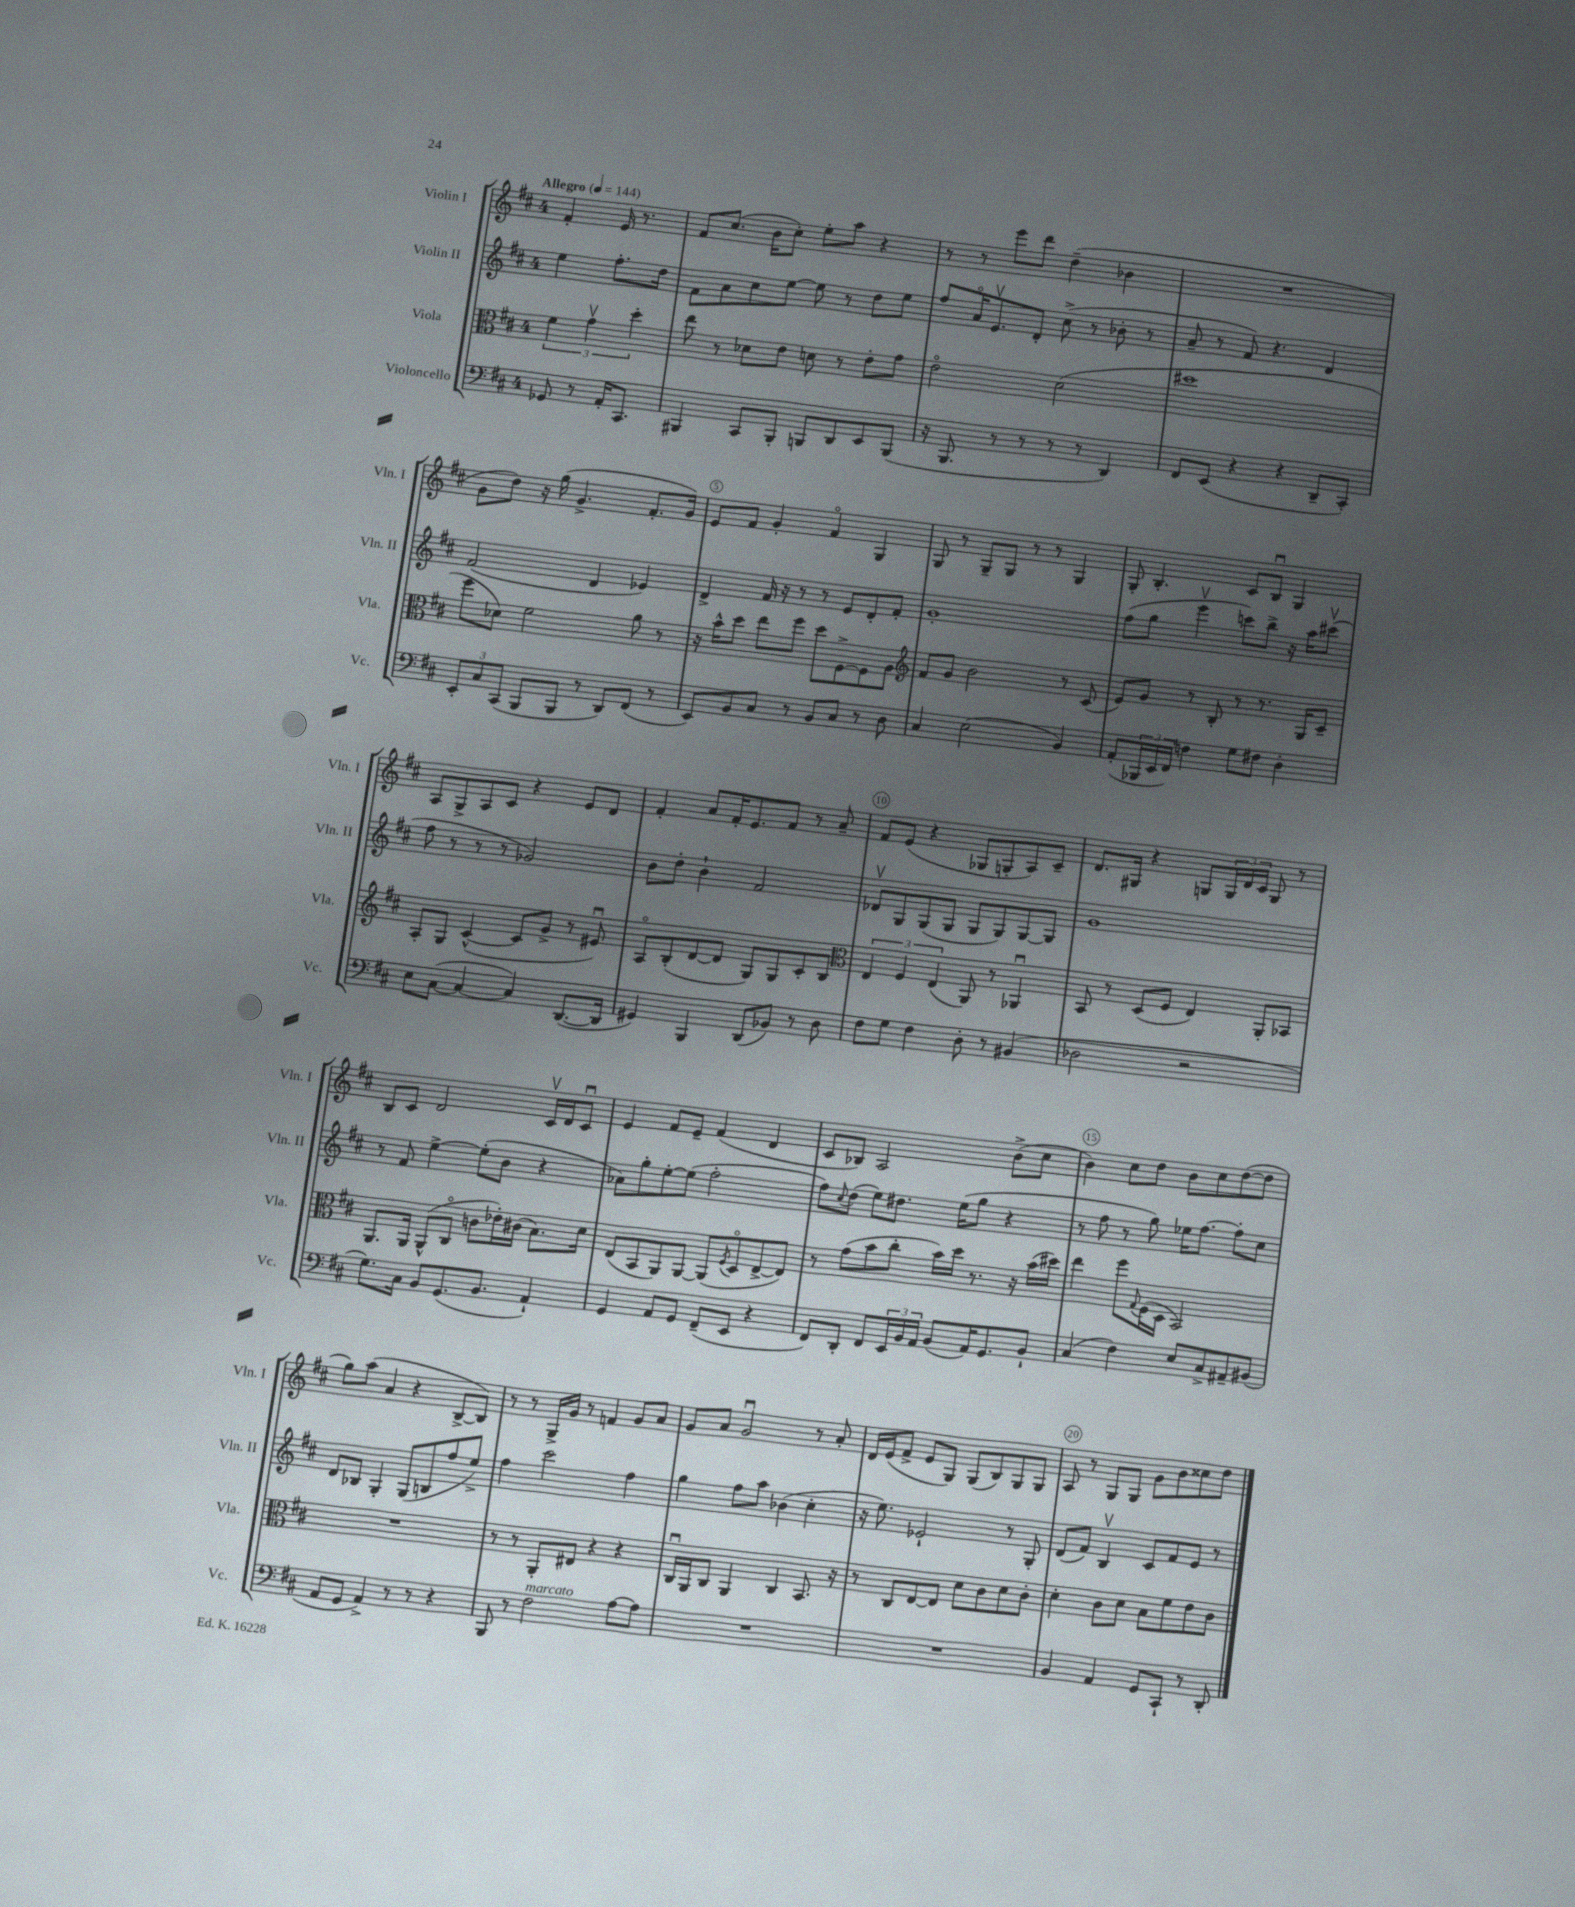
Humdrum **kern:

**kern	**kern	**kern	**kern
*part4	*part3	*part2	*part1
*staff4	*staff3	*staff2	*staff1
*I"Violoncello	*I"Viola	*I"Violin II	*I"Violin I
*I'Vc.	*I'Vla.	*I'Vln. II	*I'Vln. I
*clefF4	*clefC3	*clefG2	*clefG2
*k[f#c#]	*k[f#c#]	*k[f#c#]	*k[f#c#]
*M4/4	*M4/4	*M4/4	*M4/4
*MM144	*MM144	*MM144	*MM144
=	=	=	=
!	!	!	!LO:TX:a:B:t=Allegro
8GG-X/	6f#\	4ee\	4f#'/
8r	.	.	.
.	6gv\	.	.
16AA'/KL	.	8.ff#'\L	16e/
8.CC#/J	.	.	8.r
.	6dd'\	.	.
.	.	16dd\Jk	.
=1	=1	=1	=1
4BBB#X/	8ee\	8f#\L	8f#/L
.	8r	8a\	(8.cc#/J
8CC#/L	8d-X\L	8cc#\	.
.	.	.	16b\KL
8BBB#'/J	8e\J	[8ee\J	8cc#'\J)
8BBBn/L	8dn\	8ee\]	8ee'\L
8DD/	8r	8r	8aa\J
8EE/	8e'\L	8dd\L	4r
(8BBB/J	8g\J	8ee\J	.
=2	=2	=2	=2
16r	2e\	8ff#/L	8r
8.BBB/	.	.	.
.	.	16a/K	8r
.	.	8.ev/	.
8r	.	.	8eee\L
8r	.	8d'/J	8ddd\J
8r	(2d\	(8cc#^\	(4dd~\
8r	.	8r	.
4DD/)	.	8b-X'\	4b-X\
.	.	8r	.
=3	=3	=3	=3
8FF#/L	1dd#X	8a~/	1r
(8EE/J	.	8r	.
4r	.	8f#/)	.
.	.	4.r	.
4r	.	.	.
8DD~/L	.	4d/	.
8CC#'/J)	.	.	.
!!LO:LB:g=z
=4	=4	=4	=4
12EE'/L	8ff#\L	(2f#/	8g\L
12C#/	.	.	.
.	8d-X\J)	.	8dd\J)
(12CC#/J	.	.	.
8BBB/L	2f#\	.	16r
.	.	.	(16gg\
8BBB/J	.	.	4.g^/
8r	.	4d/	.
8DD/L)	.	.	.
(8FF#/J	8a\	4e-X/)	8.f#'/L
8r	8r	.	.
.	.	.	16g/Jk)
=5	=5	=5	=5
8EE/L)	16r	4d^/	8e/L
.	16b^^\KL	.	.
8BB/	8dd\J	.	8f#/J
8C#/J	8ee\L	16f#/	4g'/
.	.	16r	.
8r	8ff#\J	8r	.
8BB/L	8dd\L	8r	4f#/
8C#/J	[8F#^\	8e/L	.
8r	8F#\]	8d'/	4G/
8D\	8A\J	8f#'/J	.
=6	=6	=6	=6
*	*clefG2	*	*
4C#/	8f#/L	1g'	8G/
.	8g/J	.	8r
(2E\	2b\	.	8G~/L
.	.	.	8G/J
.	.	.	8r
.	.	.	8r
4BB/)	8r	.	4G/
.	(8c#/	.	.
=7	=7	=7	=7
(8AA'/L	8e/L)	(8ff#\L	8G'/
24BBB-X/L	8g/J	8gg\J	4.B'/
24EE/	.	.	.
24FF#/JJ)	.	.	.
4Fn\	8r	4eeev\	.
.	8B'/	.	.
8G\L	8r	8cccn\L)	8c#/L
8F#X\J	8.r	8bb^\J	8Bu/J
4D'\	.	16r	4G/
.	16G/KL	16aa\KL	.
.	8c#~/J	(8ccc#Xv\J	.
!!LO:LB:g=z
=8	=8	=8	=8
8E\L	8A'/L	8ff#\	8A/L
([8C#\J	8G/J	8r	8G^/
4C#/_	([4c#^^/	8r	8A/
.	.	8r	8c#/J
4C#/])	8c#/L]	2g-X/)	4r
.	8g^/J	.	.
([8.DD/L	8r	.	8e/L
.	8e#Xu/)	.	8d/J
16DD/Jk]	.	.	.
=9	=9	=9	=9
4GG#X/)	8A/L	8b\L	4f#'/
.	(8B'/	8dd'\J	.
4BBB/	[8d/	4b`\	8a/L
.	8d/J]	.	16f#'/K
.	.	.	8.e/
(8DD/L	8G/L)	2f#/	.
8BB-X/J)	8G/	.	8f#/J
8r	8c#'/	.	8r
8D\	8B/J	.	8a~/
=10	=10	=10	=10
*	*clefC3	*	*
8F#\L	6E/	8d-Xv/L	8f#/L
8G\J	.	8G/	(8e/J
.	6F#/	.	.
4F#\	.	(8G/	4r
.	(6E/	.	.
.	.	8G/J	.
8D'\	8AA/)	8G/L	8G-X/L
8r	8r	8G/)	8Gn'/
(4BB#X/	4AA-Xu/	[8G/	8A/)
.	.	8G/J]	8c#~/J
=11	=11	=11	=11
2D-X\	8BB/	1g	8.d/L
.	8r	.	.
.	.	.	16G#X/Jk
.	(8D/L	.	4r
.	8F#/J	.	.
2r	4E/)	.	8Gn/L
.	.	.	24G/L
.	.	.	24d/
.	.	.	24c#/JJ
.	8AA'/L	.	8G/
.	8BB-X/J	.	8r
!!LO:LB:g=z
=12	=12	=12	=12
8.G\L)	8.AA/L	8r	8B/L
.	.	8f#/	8c#/J
16C#\Jk	16AA/Jk	.	.
8BB/L	(8AA^^/L	[4ee^\	2d/
(8.GG/	8C#/J	.	.
.	8cn\L	(8ee'\L]	.
8.BB/J	.	.	.
.	16e-X'\L)	8b\J	.
.	(16c#X\JJ	.	.
4AA`/)	8.B\L)	4r	16c#v/LL
.	.	.	16d/J
.	.	.	8c#u/J
.	16d\Jk	.	.
=13	=13	=13	=13
4GG/	(8E/L	8a-X\L)	4e/
.	8BB/	8gg'\	.
8AA/L	8AA/)	[8ee'\	8f#/L
8GG/J	[8AA/J	(8ee\J]	8e~/J
(8FF#~/L	(8AA/L]	2ff#'\	(4f#/
.	8qF#/	.	.
8EE/J	8D/	.	.
4r	[8E^/	.	4d/
.	8E/J])	.	.
=14	=14	=14	=14
8FF#/L)	8r	8ff#\L)	8c#/L
.	.	8qqcc#/	.
8DD'/J	(8g\L	(8dd\J	8B-X/J)
8FF#/L	8b\	8ee\L)	2A/
24EE/L	8cc#'\J	8.dd#X\J	.
24BB/	.	.	.
24AA/JJ	.	.	.
(8BB/L	16b\LL)	.	.
.	16dd\JJ	(16ee\KL	.
16AA/K)	8.r	8gg\J	.
8.GG/	.	.	.
.	.	4r	(8b^\L
.	16r	.	.
8BB`/J	(16b\LL	.	8cc#\J
.	16dd#X\JJ)	.	.
=15	=15	=15	=15
(4C#/	4ee\	8r	4b\)
.	.	8ff#\	.
4F#\)	8ff#\L	8r	8cc#\L
.	8qqG/	.	.
.	(16F#\L	8gg\)	8dd\J
.	16D\JJ	.	.
8E/L	2BB/)	16ee-X\KL	8b\L
.	.	[8.ff#\J	.
8C#^/	.	.	8cc#\
8AA#X~/	.	8ff#'\L]	([8dd\
(8BB#X/J	.	8cc#\J	8dd\J]
!!LO:LB:g=z
=16	=16	=16	=16
8AA/L	1r	8d/L	8gg\L)
8GG/J	.	8B-X/J	(8aa\J
4AA^/)	.	4G'/	4a/
8r	.	(8G/L	4r
8r	.	8Bn/	.
4r	.	8ff#/	[8B^/L
.	.	8ee^/J)	8B/J])
=17	=17	=17	=17
8BBB/	8r	4ff#\	8r
8r	8r	.	8r
!LO:TX:a:i:t=marcato	!	!	!
2F#\	8AA'/L	2ccc#\	16G^/LL
.	.	.	16g/JJ
.	8E#X/J	.	8r
.	4r	.	4fn/
[8A\L	4r	4ff#\	8g/L
8A\J]	.	.	8a/J
=18	=18	=18	=18
1r	16C#u/LL	4gg\	8g/L
.	16AA/J	.	.
.	8C#/J	.	8a/J
.	4AA/	8ff#\L	2gu/
.	.	8aa\J	.
.	4C#/	(4b-X\	.
.	8.BB/	4cc#'\	8r
.	.	.	8a'/
.	16r	.	.
=19	=19	=19	=19
1r	8r	16r	16d/LL
.	.	8.ee\)	(16e/J
.	8C#/L	.	8f#^/J
.	[8E/	2e-X`/	8e/L
.	8E/J]	.	8G/J)
.	8d\L	.	(8G/L
.	8c#\	.	8B/)
.	8d\	8r	8G/
.	8c#'\J	8G'/	8G/J
=20	=20	=20	=20
4BB/	4d'\	(8d/L	8A/
.	.	8f#/J)	8r
4AA/	8c#\L	4Bv/	8G/L
.	8d\J	.	8G/J
8GG/L	8B\L	8c#/L	8g\L
8CC#`/J	8f#\	8f#/	8b\
8r	8e\	8e/J	8cc##X\
8DD'/	8c#\J	8r	8dd\J
==	==	==	==
*-	*-	*-	*-
